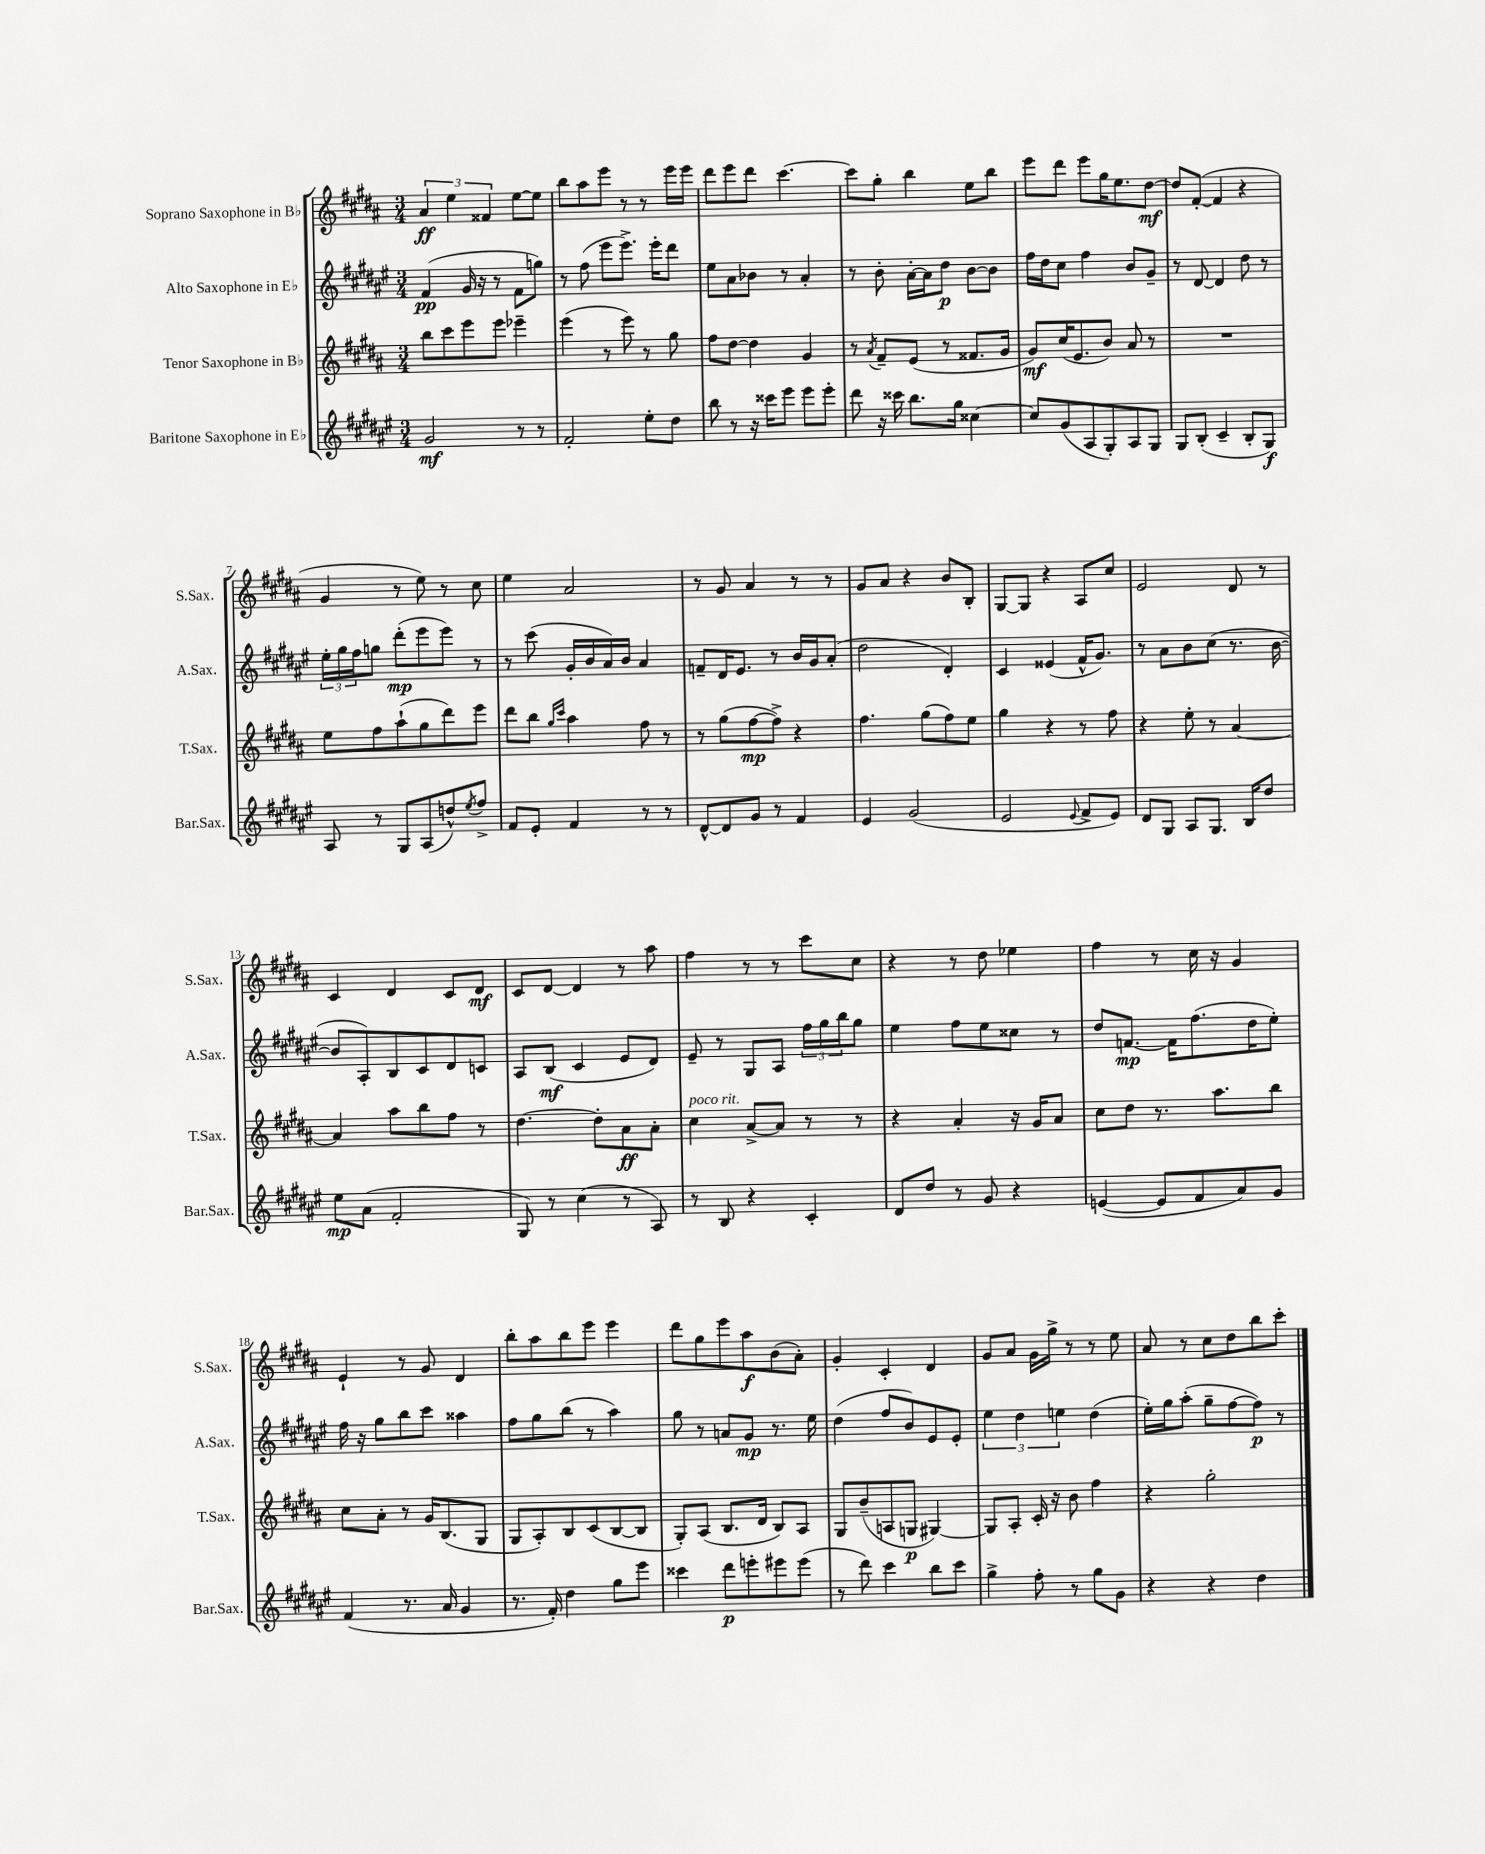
<<
\new StaffGroup <<
\new Staff = "s0" \with { instrumentName = "Soprano Saxophone in Bb" shortInstrumentName = "S.Sax." } {
    \clef treble \key b \major \numericTimeSignature \time 3/4
    \tuplet 3/2 { ais'4\ff e''4 fisis'4 } e''8~ e''8 |
    b''8 ais''8 e'''8 r8 r8 e'''16 e'''16 |
    dis'''8 e'''8 dis'''8 cis'''4.~ |
    cis'''8 gis''8-. b''4 e''8 b''8 |
    e'''8 dis'''8 e'''8 gis''16 e''8. dis''8~\mf |
    dis''8 fis'8~-.( fis'4 r4 |
    gis'4 r8 e''8) r8 cis''8 |
    e''4 ais'2 |
    r8 gis'8 ais'4 r8 r8 |
    gis'8 ais'8 r4 b'8 b8-. |
    gis8~ gis8 r4 ais8 cis''8 |
    e'2 dis'8 r8 |
    cis'4 dis'4 cis'8 dis'8\mf |
    cis'8 dis'8~ dis'4 r8 ais''8 |
    fis''4 r8 r8 cis'''8 cis''8 |
    r4 r8 dis''8 ees''4 |
    fis''4 r8 cis''16 r16 gis'4 |
    e'4-! r8 gis'8 dis'4 |
    b''8-. ais''8 b''8 e'''8 e'''4 |
    dis'''8 gis''8 e'''8 ais''8\f b'8( ais'8-.) |
    gis'4-. cis'4-. dis'4 |
    gis'8 ais'8 gis'16 gis''16-> r8 r8 e''8 |
    ais'8 r8 cis''8 dis''8 b''8 cis'''8-. \bar "|." |
}
\new Staff = "s1" \with { instrumentName = "Alto Saxophone in Eb" shortInstrumentName = "A.Sax." } {
    \clef treble \key fis \major \numericTimeSignature \time 3/4
    fis'4\pp( gis'16 r16 r8 fis'8 g''8) |
    r8 fis''8( eis'''8 eis'''8.->) eis'''16-. dis'''8 |
    eis''8 ais'8 bes'8 r8 ais'4-. |
    r8 b'8-. ais'16~-. ais'16 dis''8\p b'8~ b'8 |
    fis''16 dis''16 cis''8 fis''4 b'8 gis'8-- |
    r8 dis'8~ dis'4 dis''8 r8 |
    \tuplet 3/2 { eis''16-. gis''16 fis''16 } g''8 dis'''8-.\mp( eis'''8 eis'''8) r8 |
    r8 cis'''8( gis'16-. b'16 ais'16) b'16 ais'4 |
    f'8-- dis'16 eis'8. r8 b'16 gis'16 ais'8-.( |
    dis''2 dis'4-.) |
    cis'4 eisis'4( fis'16-^ gis'8.) |
    r8 ais'8 b'8 cis''8( r8. b'16~ |
    b'8 ais8-.) b8 cis'8 dis'8 c'8 |
    ais8 b8\mf( cis'4 eis'8 dis'8) |
    eis'8-- r8 gis8 ais8 \tuplet 3/2 { fis''16 gis''16 b''16 } gis''8 |
    eis''4 fis''8 eis''8 cisis''8 r8 |
    dis''8 f'8.~\mp f'16 fis''8.( dis''16 eis''8-.) |
    fis''16 r16 gis''8 b''8 cis'''8 aisis''4 |
    fis''8 gis''8 b''8( r8 ais''4) |
    gis''8 r8 a'8 gis'8\mp r8. eis''16 |
    dis''4( fis''8 b'8) eis'8 eis'8-. |
    \tuplet 3/2 { eis''4 dis''4 e''4 } dis''4( |
    eis''16-.) gis''16 ais''8-.( gis''8-- fis''8~ fis''8\p) r8 \bar "|." |
}
\new Staff = "s2" \with { instrumentName = "Tenor Saxophone in Bb" shortInstrumentName = "T.Sax." } {
    \clef treble \key b \major \numericTimeSignature \time 3/4
    b''8 cis'''8 e'''8 e'''8 ees'''4-- |
    e'''4( r8 e'''8) r8 gis''8 |
    fis''8 dis''8~ dis''4 gis'4 |
    r8 \acciaccatura { ais'8 } fis'8-- e'8( r8 fisis'8. gis'16 |
    gis'8\mf) cis''16( e'8. b'8) ais'8 r8 |
    R2. |
    e''8 fis''8 ais''8-!( gis''8 dis'''8) e'''8 |
    dis'''8 b''8 \grace { gis''16 cis'''16 } ais''4 fis''8 r8 |
    r8 gis''8( fis''8~\mp fis''8->) r4 |
    fis''4. gis''8( fis''8) e''8 |
    gis''4 r4 r8 fis''8 |
    r4 e''8-. r8 ais'4~ |
    ais'4 ais''8 b''8 fis''8 r8 |
    dis''4.~ dis''8-. ais'8\ff ais'8-. |
    cis''4^\markup { \italic "poco rit." } ais'8~-> ais'8 r8 r8 |
    r4 ais'4-. r16 gis'16 ais'8 |
    cis''8 dis''8 r8. ais''8. b''8 |
    cis''8 ais'8-. r8 gis'16 b8.( gis8 |
    gis8 ais8-.) b8 cis'8( b8~ b8 |
    gis8-.) ais8( b8. dis'16 b8) ais8 |
    gis8 b'8--( a8 g8\p gis4~) |
    gis8 ais8-. cis'16-. r16 b'8 fis''4 |
    r4 gis''2-. \bar "|." |
}
\new Staff = "s3" \with { instrumentName = "Baritone Saxophone in Eb" shortInstrumentName = "Bar.Sax." } {
    \clef treble \key fis \major \numericTimeSignature \time 3/4
    gis'2\mf r8 r8 |
    fis'2-. eis''8-. dis''8 |
    b''8 r8 r16 cisis'''16 eis'''8 eis'''8 eis'''8-. |
    dis'''8 r16 cisis'''16 b''8. gis''16 cisis''4~ |
    cisis''8 gis'8( ais8 gis8-.) ais8 gis8 |
    gis8 b8-.( cis'4-- b8-. gis8\f) |
    ais8 r8 gis8 ais8( d''8-^) \acciaccatura { eis''8 } fis''8-> |
    fis'8 eis'8-. fis'4 r8 r8 |
    dis'8~-^ dis'8 gis'8 r8 fis'4 |
    eis'4 gis'2( |
    eis'2 \appoggiatura { eis'8 } fis'8-> eis'8) |
    dis'8 gis8 ais8 gis8. b16 dis''8 |
    eis''8\mp ais'8( fis'2-. |
    gis8) r8 cis''4( r8 ais8) |
    r8 b8 r4 cis'4-. |
    dis'8 dis''8 r8 gis'8 r4 |
    e'4~( e'8 fis'8 ais'8) gis'8 |
    fis'4( r8. ais'16 gis'4 |
    r8. fis'16-.) dis''4 gis''8 eis'''8 |
    cisis'''4 dis'''8\p e'''8-. eis'''8 eis'''8( |
    r8 dis'''8) cis'''4 b''8 cis'''8 |
    gis''4-> fis''8-. r8 gis''8 gis'8 |
    r4 r4 dis''4 \bar "|." |
}
>>
>>
